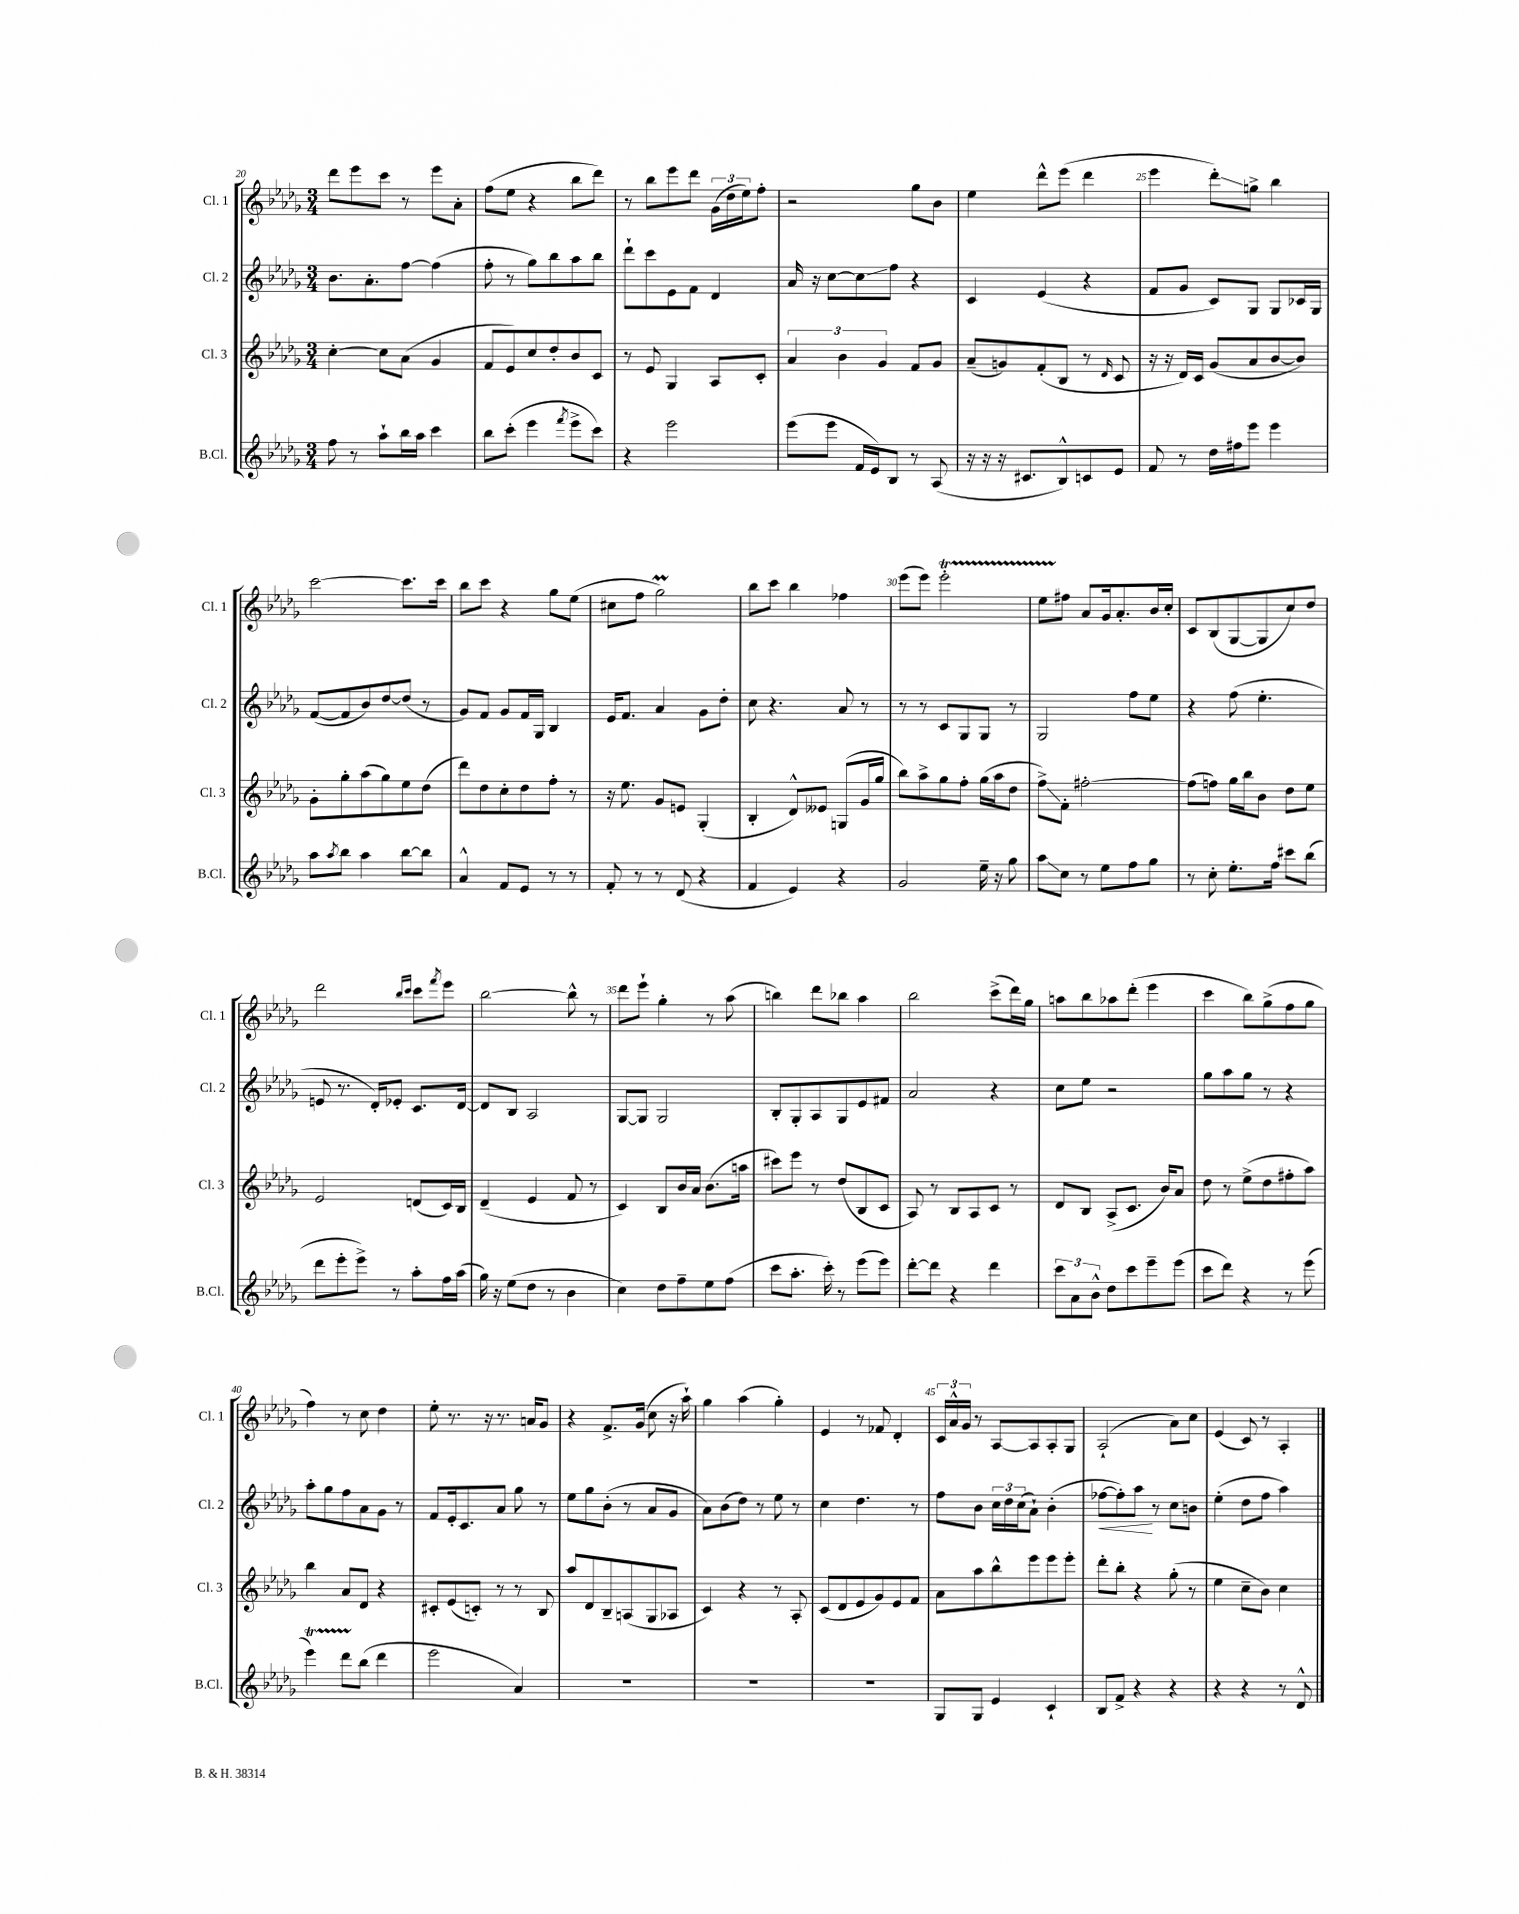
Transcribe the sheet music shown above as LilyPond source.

<<
\new StaffGroup <<
\new Staff = "s0" \with { instrumentName = "Cl. 1" shortInstrumentName = "Cl. 1" } {
    \clef treble \key des \major \numericTimeSignature \time 3/4
    des'''8 ees'''8 c'''8 r8 ees'''8 aes'8-. |
    f''8( ees''8 r4 bes''8 des'''8) |
    r8 bes''8 ees'''8 des'''8 \tuplet 3/2 { ges'16( des''16 ees''16) } f''8-. |
    r2 ges''8 bes'8 |
    ees''4 des'''8-^ ees'''8( des'''4 |
    ees'''4 des'''8-.\glissando) g''8-> bes''4 |
    c'''2~ c'''8. c'''16 |
    bes''8 c'''8 r4 ges''8 ees''8( |
    cis''8 f''8 ges''2\prall) |
    bes''8 c'''8 bes''4 fes''4 |
    ees'''8( ees'''8) ees'''2-.\startTrillSpan |
    ees''8 fis''8\stopTrillSpan aes'8 ges'16 aes'8.-. bes'16 c''16-. |
    c'8 bes8( ges8~ ges8 c''8) des''8 |
    des'''2 \grace { bes''16 c'''16 } c'''8 \acciaccatura { f'''8 } ees'''8 |
    bes''2~ bes''8-^ r8 |
    des'''8 ees'''8-! ges''4-. r8 aes''8( |
    b''4) des'''8 bes''8 aes''4 |
    bes''2 c'''8->( des'''16) ges''16 |
    a''8 bes''8 aes''8 des'''8-.( ees'''4 |
    c'''4 bes''8) ges''8->( f''8 ges''8 |
    f''4) r8 c''8 des''4 |
    ees''8-. r8. r16 r8. a'16 ges'8 |
    r4 f'8.-> ges'16( c''8 r16 aes''16-!) |
    ges''4 aes''4( ges''4-.) |
    ees'4 r8 fes'8 des'4-. |
    \tuplet 3/2 { c'16 aes'16-^ ges'16 } r8 aes8~ aes8 aes8-. ges8 |
    aes2-!( aes'8) c''8 |
    ees'4( c'8) r8 aes4-. \bar "|." |
}
\new Staff = "s1" \with { instrumentName = "Cl. 2" shortInstrumentName = "Cl. 2" } {
    \clef treble \key des \major \numericTimeSignature \time 3/4
    bes'8. aes'8.-. f''8~ f''4( |
    f''8-. r8 ges''8) bes''8 aes''8 bes''8 |
    des'''8-! c'''8 ees'8 f'8 des'4 |
    aes'16 r16 c''8~ c''8\glissando f''8 r4 |
    c'4 ees'4( r4 |
    f'8 ges'8 c'8) ges8 ges8 ces'16 ges16 |
    f'8~( f'8 bes'8) des''8~ des''8( r8 |
    ges'8) f'8 ges'8 f'16 ges16 bes4 |
    ees'16 f'8. aes'4 ges'8 des''8-. |
    c''8 r4. aes'8 r8 |
    r8 r8 c'8 ges8 ges8 r8 |
    ges2 f''8 ees''8 |
    r4 f''8( ees''4.-. |
    e'8 r8. des'16-.) ees'8-. c'8. des'16~ |
    des'8 bes8 aes2 |
    ges8~ ges8 ges2 |
    bes8-. ges8-. aes8 ges8 ees'8 fis'8 |
    aes'2 r4 |
    c''8 ees''8 r2 |
    ges''8 aes''8 ges''8 r8 r4 |
    aes''8-. ges''8 f''8 aes'8 ges'8 r8 |
    f'8 ees'16-. c'8. aes'8 ges''8 r8 |
    ees''8 ges''8 bes'8-.( r8 aes'8 ges'8 |
    aes'8) bes'8( des''8) r8 ees''8 r8 |
    c''4 des''4. r8 |
    f''8 bes'8 \tuplet 3/2 { c''16 des''16 c''16( } aes'8-!) bes'4-.( |
    fes''8~\< fes''8-.) aes''8\! r8 c''8 b'8 |
    ees''4-.( des''8 f''8 aes''4) \bar "|." |
}
\new Staff = "s2" \with { instrumentName = "Cl. 3" shortInstrumentName = "Cl. 3" } {
    \clef treble \key des \major \numericTimeSignature \time 3/4
    c''4~-. c''8 aes'8( ges'4 |
    f'8 ees'8) c''8 des''8-. bes'8 c'8 |
    r8 ees'8 ges4 aes8 c'8-. |
    \tuplet 3/2 { aes'4 bes'4 ges'4 } f'8 ges'8 |
    aes'8--( g'8) f'8-.( bes8 r8 \grace { des'16 } c'8 |
    r16 r16 des'16) c'16 ges'8( aes'8 bes'8~ bes'8) |
    ges'8-. ges''8-. aes''8( ges''8) ees''8 des''8( |
    des'''8) des''8 c''8-. des''8 f''8-. r8 |
    r16 ees''8. ges'8 e'8 ges4-.( |
    bes4-. des'8-^) eeses'8 g8( ges'16 ges''16 |
    bes''8) aes''8-> ges''8 f''8-. ges''16( aes''16 des''8 |
    f''8->\glissando) f'8-. fis''2~-. |
    fis''8( f''8) ges''16 bes''16 bes'8 des''8 ees''8 |
    ees'2 d'8( c'16) bes16 |
    des'4--( ees'4 f'8 r8 |
    c'4) bes8 bes'16 aes'16 bes'8.( a''16 |
    cis'''8) ees'''8 r8 des''8( bes8 c'8 |
    aes8) r8 bes8 aes8 c'8 r8 |
    des'8 bes8 aes8->( c'8. bes'16) aes'8 |
    des''8 r8 ees''8->( des''8 fis''8-. aes''8) |
    bes''4 aes'8 des'8 r4 |
    cis'8-. ees'8( c'8-.) r8 r8 bes8 |
    aes''8 des'8 bes8-- a8( ges8 aes8 |
    c'4) r4 r8 aes8-. |
    c'8( des'8 ees'8 ges'8) ees'8 f'8 |
    aes'8 aes''8 bes''8-^ ees'''8 ees'''8 ees'''8-. |
    des'''8-. bes''8-. r4 ges''8-.( r8 |
    ees''4 c''8-- bes'8) c''4 \bar "|." |
}
\new Staff = "s3" \with { instrumentName = "B.Cl." shortInstrumentName = "B.Cl." } {
    \clef treble \key des \major \numericTimeSignature \time 3/4
    f''8 r8 aes''8-! bes''16 aes''16 c'''4 |
    bes''8 c'''8-.( ees'''4 \acciaccatura { f'''8 } ees'''8-> c'''8) |
    r4 ees'''2 |
    ees'''8( ees'''8 f'16 ees'16) bes8 r8 aes8( |
    r16 r16 r16 cis'8. bes8-^) c'8 ees'8 |
    f'8 r8 des''16 fis''16 ees'''8 ees'''4 |
    aes''8 \acciaccatura { aes''8 } bes''8 aes''4 bes''8~ bes''8 |
    aes'4-^ f'8 ees'8 r8 r8 |
    f'8-. r8 r8 des'8( r4 |
    f'4 ees'4) r4 |
    ges'2 ees''16-- r16 ges''8 |
    aes''8\glissando c''8 r8 ees''8 f''8 ges''8 |
    r8 c''8-. ees''8.-. f''16 cis'''8 bes''8( |
    des'''8 ees'''8-. ees'''8->) r8 aes''8-. f''16 aes''16( |
    ges''16) r16 ees''8( des''8 r8 bes'4 |
    c''4) des''8 f''8-- ees''8 f''8( |
    c'''8 aes''8.-. c'''16-.) r8 ees'''8( ees'''8) |
    des'''8~-. des'''8 r4 des'''4 |
    \tuplet 3/2 { c'''8 aes'8 bes'8-^ } des''8 c'''8 ees'''8-- ees'''8( |
    c'''8 des'''8) r4 r8 ees'''8( |
    ees'''4\startTrillSpan) des'''8 bes''8\stopTrillSpan( des'''4 |
    ees'''2 aes'4) |
    R2. |
    R2. |
    R2. |
    ges8 ges8 ees'4 c'4-! |
    bes8 f'8-> r4 r4 |
    r4 r4 r8 des'8-^ \bar "|." |
}
>>
>>
\layout { \context { \Score currentBarNumber = #20 \override BarNumber.break-visibility = ##(#f #t #t) barNumberVisibility = #(every-nth-bar-number-visible 5) } }
